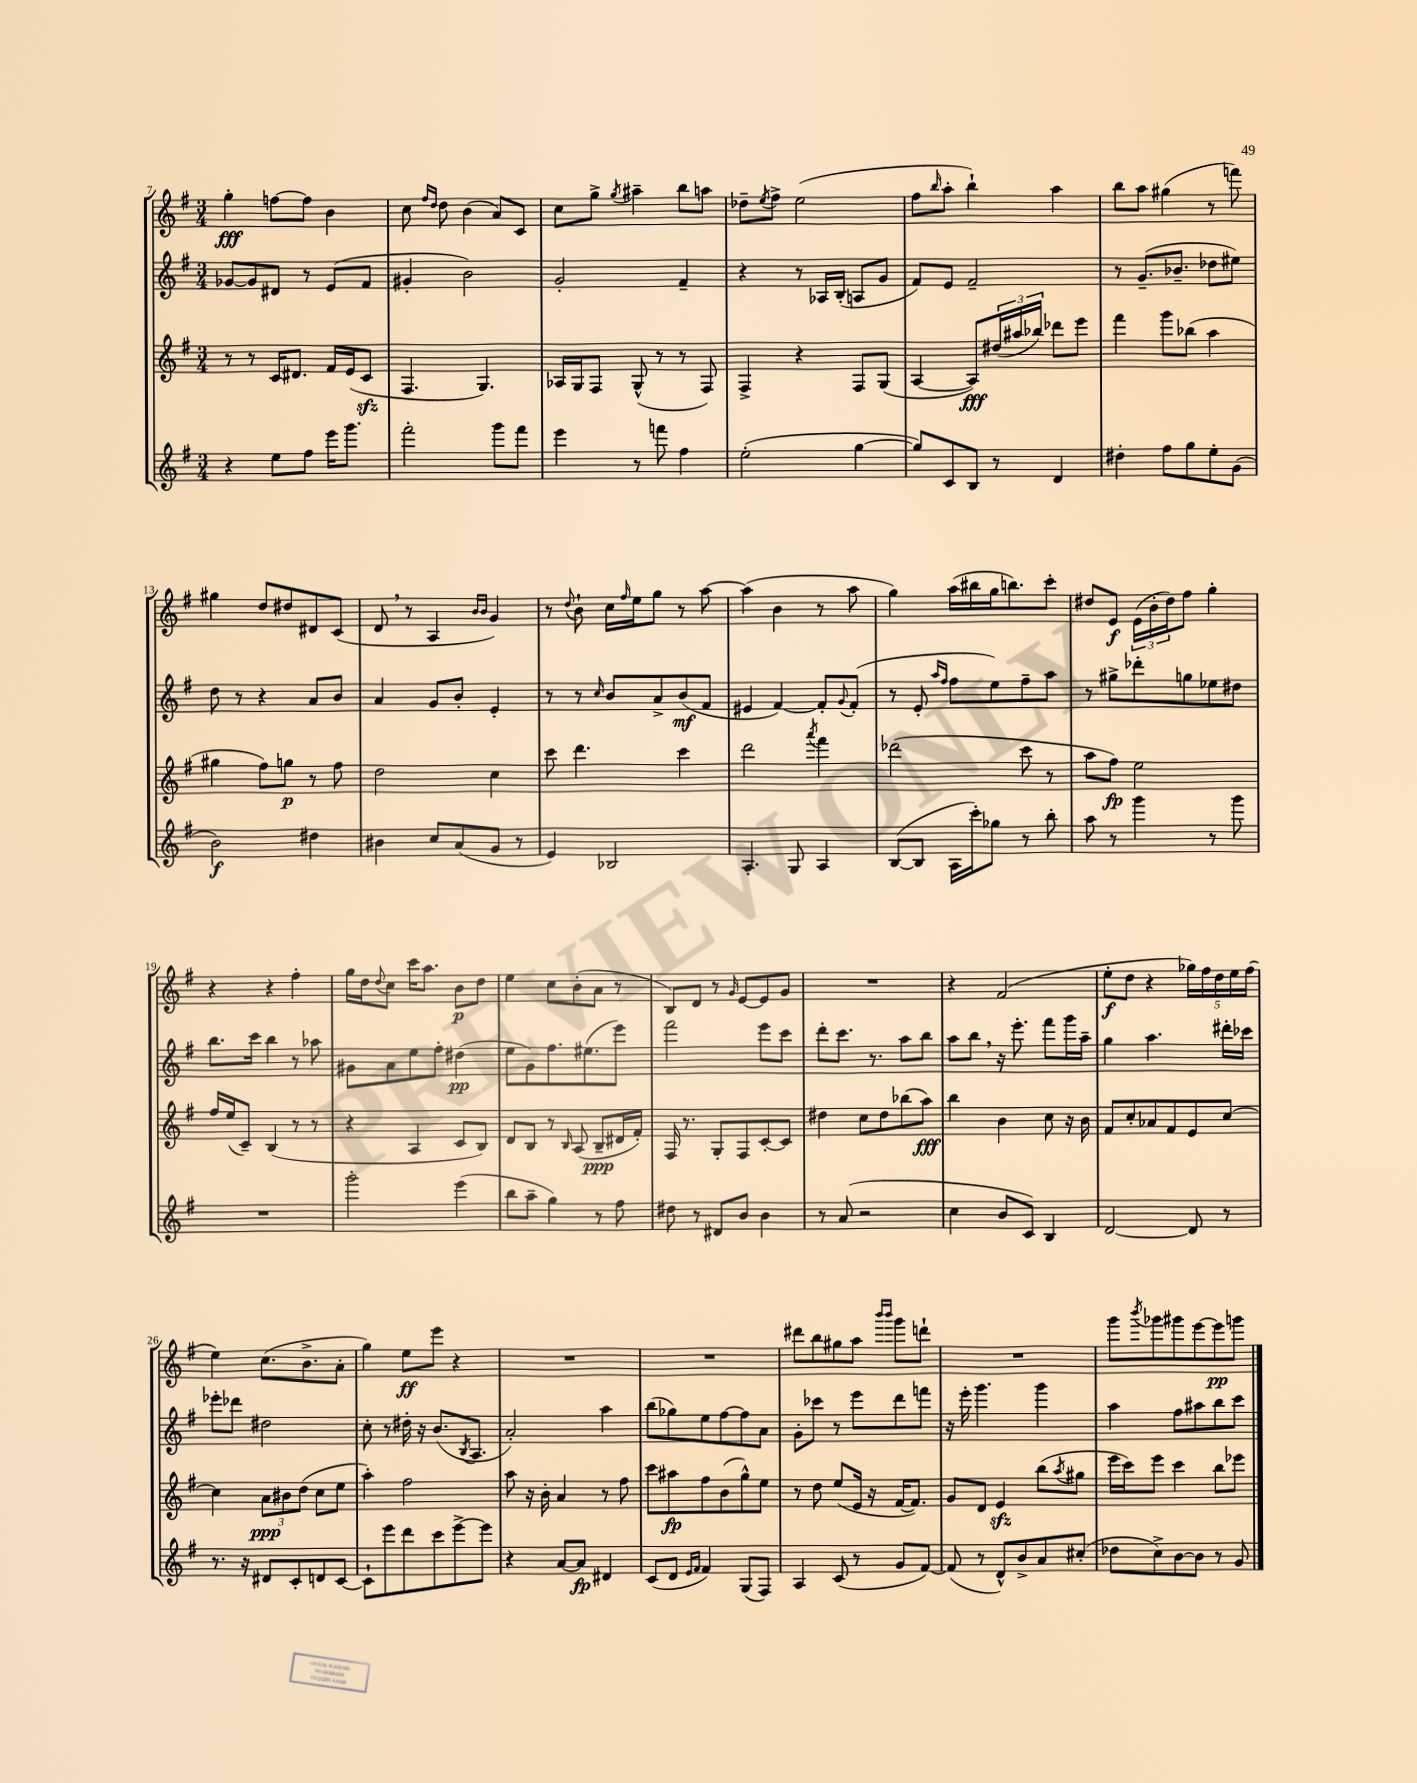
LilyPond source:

<<
\new StaffGroup <<
\new Staff = "s0" {
    \clef treble \key g \major \numericTimeSignature \time 3/4
    g''4-.\fff f''8~ f''8 b'4 |
    c''8 \grace { fis''16 d''16 } d''8 b'4( a'8) c'8 |
    c''8 g''8-> \acciaccatura { g''8 } ais''4-- b''8 a''8 |
    des''8-- \acciaccatura { e''8 } fis''8-> e''2( |
    fis''8 \grace { b''16 } a''8-. b''4-!) a''4 |
    b''8 a''8 gis''4( r8 f'''8) |
    gis''4 d''8 dis''8 dis'8 c'8( |
    d'8 \breathe r8 a4 \grace { b'16 b'16 } g'4) |
    r8 \appoggiatura { d''8 } b'8-! c''16 \grace { fis''16 } e''16 g''8 r8 a''8~ |
    a''4( b'4 r8 a''8 |
    g''4) a''16( bis''16 g''16 b''8.) c'''8-. |
    dis''8 e'8\f \tuplet 3/2 { e'16( b'16-. dis''16) } fis''8 g''4-. |
    r4 r4 fis''4-. |
    g''16 d''16 \appoggiatura { d''8 } c''8 c'''16 a''8. b'8\p d''8 |
    e''4 c''8 b'8-.( a'8 r8 |
    b8) d'8 r8 \grace { g'16 } e'8~ e'8 g'8 |
    R2. |
    r4 fis'2( |
    e''8-.\f d''8 r4 \tuplet 5/4 { ges''16) fis''16 d''16 e''16 fis''16( } |
    e''4) c''8.( b'8.-> a'8-. |
    g''4) e''8\ff e'''8 r4 |
    R2. |
    R2. |
    dis'''8 b''8 gis''8 a''8 \grace { b'''16 b'''16 } g'''8 d'''8-! |
    R2. |
    g'''8 \acciaccatura { b'''8 } ges'''8 gis'''8 e'''8~ e'''8\pp g'''8 \bar "|." |
}
\new Staff = "s1" {
    \clef treble \key g \major \numericTimeSignature \time 3/4
    ges'8~ ges'8 dis'8 r8 e'8( fis'8 |
    gis'4-. b'2) |
    g'2-. fis'4-- |
    r4 r8 aes16 b16-.( a8 g'8 |
    fis'8) e'8 fis'2-- |
    r8 g'8.--( bes'8.-- des''8 eis''8) |
    d''8 r8 r4 a'8 b'8 |
    a'4 g'8 b'8-. e'4-. |
    r8 r8 \grace { c''16 } b'8 a'8-> b'8\mf( fis'8 |
    eis'4 fis'4~) fis'8-. \appoggiatura { g'8 } fis'8-.( |
    r8 e'8-. \grace { a''16 fis''16 } fis''8 e''8) fis''8-- a''8 |
    r8 gis''8-> des'''8-. g''8 ees''8 dis''8 |
    b''8. c'''16 b''4 r8 aes''8 |
    gis'8 a'8 e''8 fis''8-. dis''4\pp( |
    e''8 g'8) fis''8. eis''8.( e'''8) |
    fis'''2 e'''8 c'''8 |
    d'''8-. c'''8. r8. a''8 b''8 |
    a''8 b''8 \breathe r16 e'''8.-. fis'''8 g'''16 a''16-- |
    g''4 a''4. dis'''16-. ces'''16 |
    ees'''8-. des'''8 dis''2 |
    c''8-. r8 dis''16-. r16 b'8.( \acciaccatura { b8 } a8. |
    a'2-.) a''4 |
    b''8( ges''8) e''8 fis''8~ fis''8 a'8 |
    g'8-. ces'''8 r8 e'''8 d'''8 f'''8 |
    r16 e'''16-. g'''4. g'''4 |
    a''4 fis''8 ais''8 b''8 c'''8 \bar "|." |
}
\new Staff = "s2" {
    \clef treble \key g \major \numericTimeSignature \time 3/4
    r8 r8 c'16 dis'8. fis'16 e'16( c'8\sfz |
    fis4. g4.) |
    aes16 g16 fis8 g8-^( r8 r8 fis8) |
    fis4-> r4 fis8 g8( |
    a4~ a8\fff) \tuplet 3/2 { dis''16( ais''16 bes''16) } des'''8 e'''8 |
    fis'''4 g'''8 bes''8( a''4 |
    gis''4 fis''8) g''8\p r8 fis''8 |
    d''2 c''4 |
    c'''8 d'''4. c'''4 |
    d'''2 \acciaccatura { a'''8 } fis'''4 |
    des'''2( c'''8 r8 |
    a''8 fis''8\fp) e''2 |
    fis''16 e''16( c'8--) b4( r8 r8 |
    r4 a4 c'8 b8) |
    d'8 b8 r8 \grace { b16 } a8( b8--\ppp dis'16 fis'16-.) |
    fis16 r8. g8-. fis8 c'8~-. c'8 |
    dis''4 c''8 dis''8 bes''8( a''8\fff) |
    b''4 b'4 c''8 r16 b'16 |
    fis'8 c''8-. aes'8 fis'8 e'8 c''8~ |
    c''4 \tuplet 3/2 { a'8\ppp bis'8 d''8( } c''8 e''8 |
    a''4-.) fis''2 |
    a''8 r16 b'16-. a'4 r8 fis''8 |
    c'''8 ais''8\fp fis''8 b'8( g''8-^) e''8 |
    r8 d''8 e''8( e'16 r16 fis'16~ fis'8.) |
    g'8 d'8 e'4\sfz b''8( \acciaccatura { a''8 } gis''8 |
    e'''16 c'''16) e'''8 c'''4 b''8 ees'''8 \bar "|." |
}
\new Staff = "s3" {
    \clef treble \key g \major \numericTimeSignature \time 3/4
    r4 e''8 fis''8 e'''16 g'''8. |
    fis'''2-. g'''8 fis'''8 |
    e'''4 r8 f'''8 fis''4 |
    e''2-.( g''4~ |
    g''8) c'8 b8 r8 d'4 |
    dis''4-. fis''8 g''8 e''8-. g'8( |
    b'2\f) dis''4 |
    bis'4 c''8 a'8( g'8 r8 |
    e'4) bes2 |
    a4.-. g8 a4 |
    b8~( b8 a16 c'''16-.) ges''8 r8 b''8-. |
    a''8 r8 g'''4 r8 g'''8 |
    R2. |
    g'''2-. e'''4( |
    b''8 a''8-- g''4) r8 fis''8 |
    dis''8 r8 dis'8 b'8 b'4 |
    r8 a'8( r2 |
    c''4 b'8 c'8) b4 |
    d'2~ d'8 r8 |
    r8. r16 dis'8 c'8-. d'8 c'8~ |
    c'8-! e'''8 d'''8 c'''8 e'''8~-> e'''8 |
    r4 a'8~ a'8\fp dis'4 |
    c'8( d'8 \grace { e'16 fis'16 } fis'4) g8( fis8) |
    a4 c'8( r8 g'8 fis'8~) |
    fis'8( r8 d'8-^) b'8-> a'8 cis''8-.( |
    des''8 c''8->) b'8~ b'8 r8 g'8 \bar "|." |
}
>>
>>
\layout { \context { \Score currentBarNumber = #7 } }
